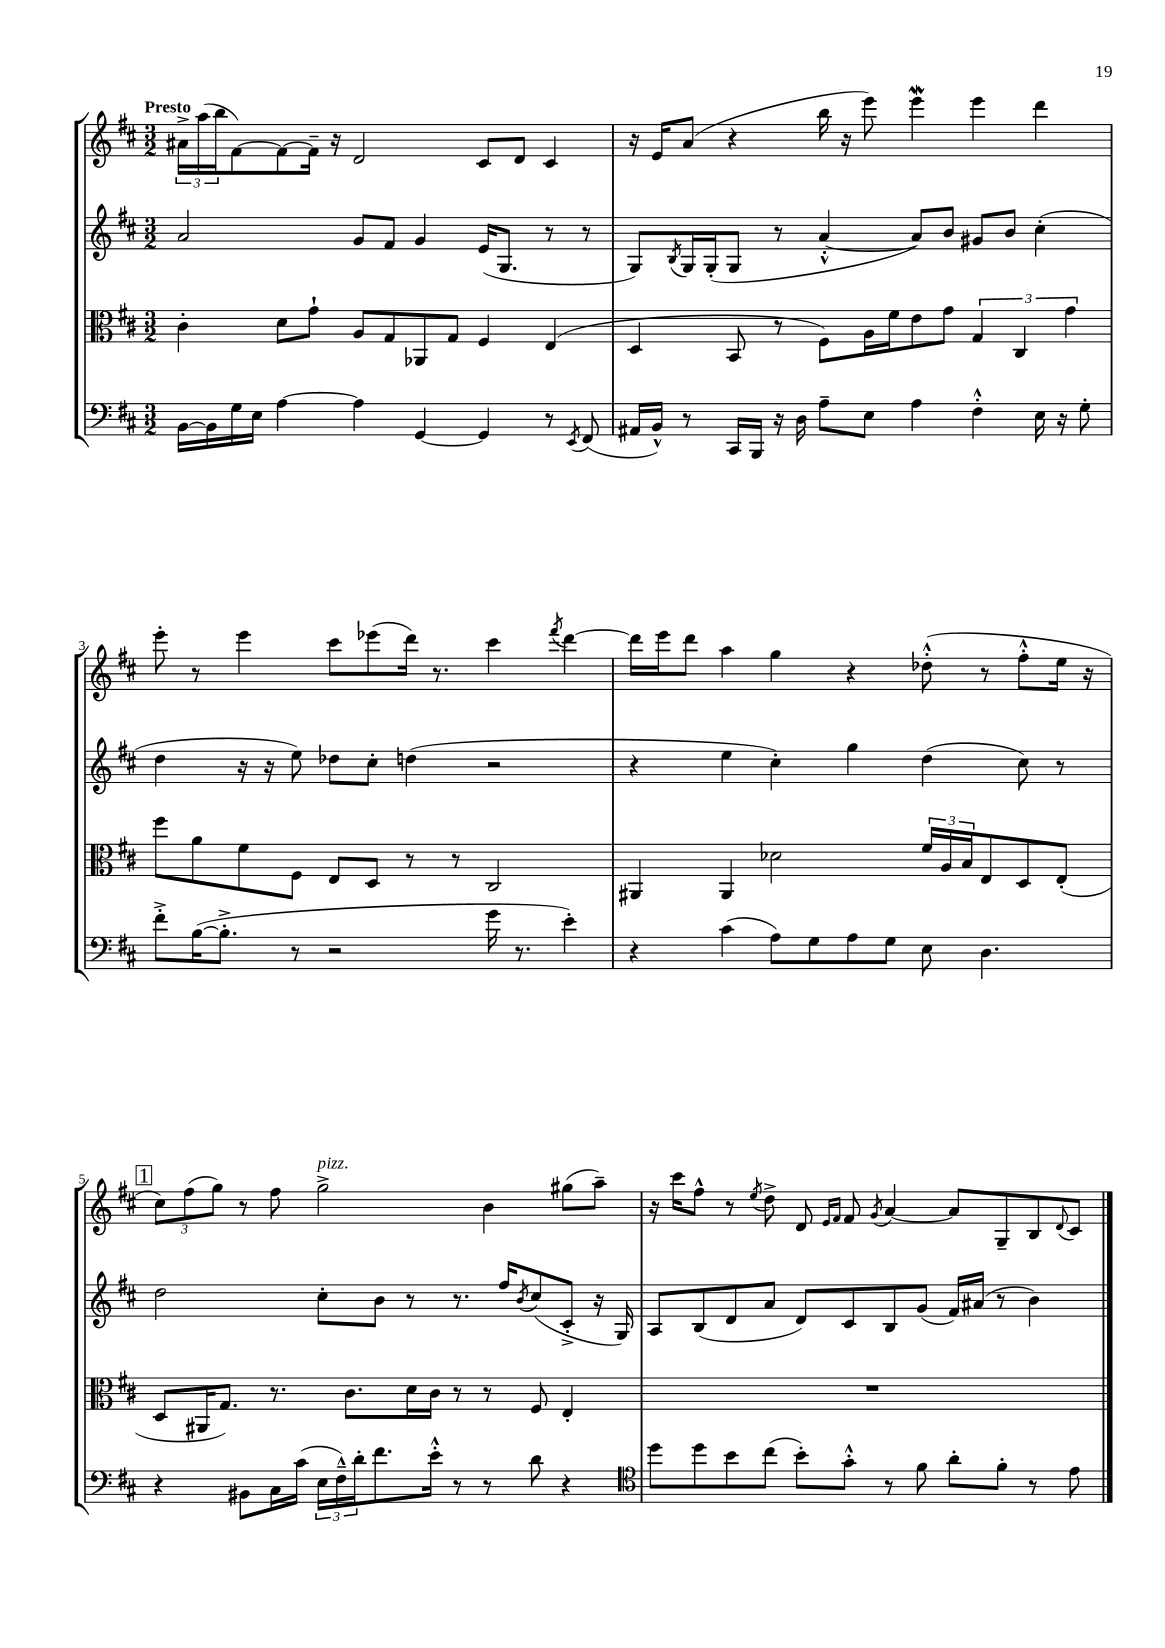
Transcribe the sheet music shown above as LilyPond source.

<<
\new StaffGroup <<
\new Staff = "s0" {
    \clef treble \key d \major \numericTimeSignature \time 3/2 \tempo "Presto"
    \tuplet 3/2 { ais'16-> a''16( b''16 } fis'8~) fis'8~ fis'16-- r16 d'2 cis'8 d'8 cis'4 |
    r16 e'16 a'8( r4 b''16 r16 e'''8) e'''4\mordent e'''4 d'''4 |
    e'''8-. r8 e'''4 cis'''8 ees'''8( d'''16) r8. cis'''4 \acciaccatura { fis'''8 } d'''4~ |
    d'''16 e'''16 d'''8 a''4 g''4 r4 des''8-.-^( r8 fis''8-.-^ e''16 r16 |
    \mark \markup { \box "1" } \tuplet 3/2 { cis''8) fis''8( g''8) } r8 fis''8 g''2->^\markup { \italic "pizz." } b'4 gis''8( a''8--) |
    r16 cis'''16 fis''8-^ r8 \acciaccatura { e''8 } d''8-> d'8 \grace { e'16 fis'16 } fis'8 \acciaccatura { g'8 } a'4~ a'8 g8-- b8 \appoggiatura { d'8 } cis'8 \bar "|." |
}
\new Staff = "s1" {
    \clef treble \key d \major \numericTimeSignature \time 3/2
    a'2 g'8 fis'8 g'4 e'16( g8. r8 r8 |
    g8) \acciaccatura { b8 } g16 g16-.( g8 r8 a'4~-.-^ a'8) b'8 gis'8 b'8 cis''4-.( |
    d''4 r16 r16 e''8) des''8 cis''8-. d''4( r2 |
    r4 e''4 cis''4-.) g''4 d''4( cis''8) r8 |
    \mark \markup { \box "1" } d''2 cis''8-. b'8 r8 r8. fis''16 \acciaccatura { b'8 } cis''8( cis'8-.-> r16 g16) |
    a8 b8( d'8 a'8 d'8) cis'8 b8 g'8( fis'16) ais'16( r8 b'4) \bar "|." |
}
\new Staff = "s2" {
    \clef alto \key d \major \numericTimeSignature \time 3/2
    cis'4-. d'8 g'8-! a8 g8 aes,8 g8 fis4 e4( |
    d4 b,8 r8 fis8) a16 fis'16 e'8 g'8 \tuplet 3/2 { g4 cis4 g'4 } |
    fis''8 a'8 fis'8 fis8 e8 d8 r8 r8 cis2 |
    ais,4 ais,4 des'2 \tuplet 3/2 { fis'16 a16 b16 } e8 d8 e8-.( |
    \mark \markup { \box "1" } d8 ais,16 g8.) r8. cis'8. d'16 cis'16 r8 r8 fis8 e4-. |
    R1. \bar "|." |
}
\new Staff = "s3" {
    \clef bass \key d \major \numericTimeSignature \time 3/2
    b,16~ b,16 g16 e16 a4~ a4 g,4~ g,4 r8 \acciaccatura { e,8 } fis,8( |
    ais,16 b,16-^) r8 cis,16 b,,16 r16 d16 a8-- e8 a4 fis4-.-^ e16 r16 g8-. |
    fis'8-.-> b16~( b8.-.-> r8 r2 g'16 r8. e'4-.) |
    r4 cis'4( a8) g8 a8 g8 e8 d4. |
    \mark \markup { \box "1" } r4 bis,8 cis16 cis'16( \tuplet 3/2 { e16 fis16---^) d'16-. } fis'8. e'16-.-^ r8 r8 d'8 r4 |
    \clef tenor d''8 d''8 b'8 cis''8( b'8-.) g'8-.-^ r8 fis'8 a'8-. fis'8-. r8 e'8 \bar "|." |
}
>>
>>
